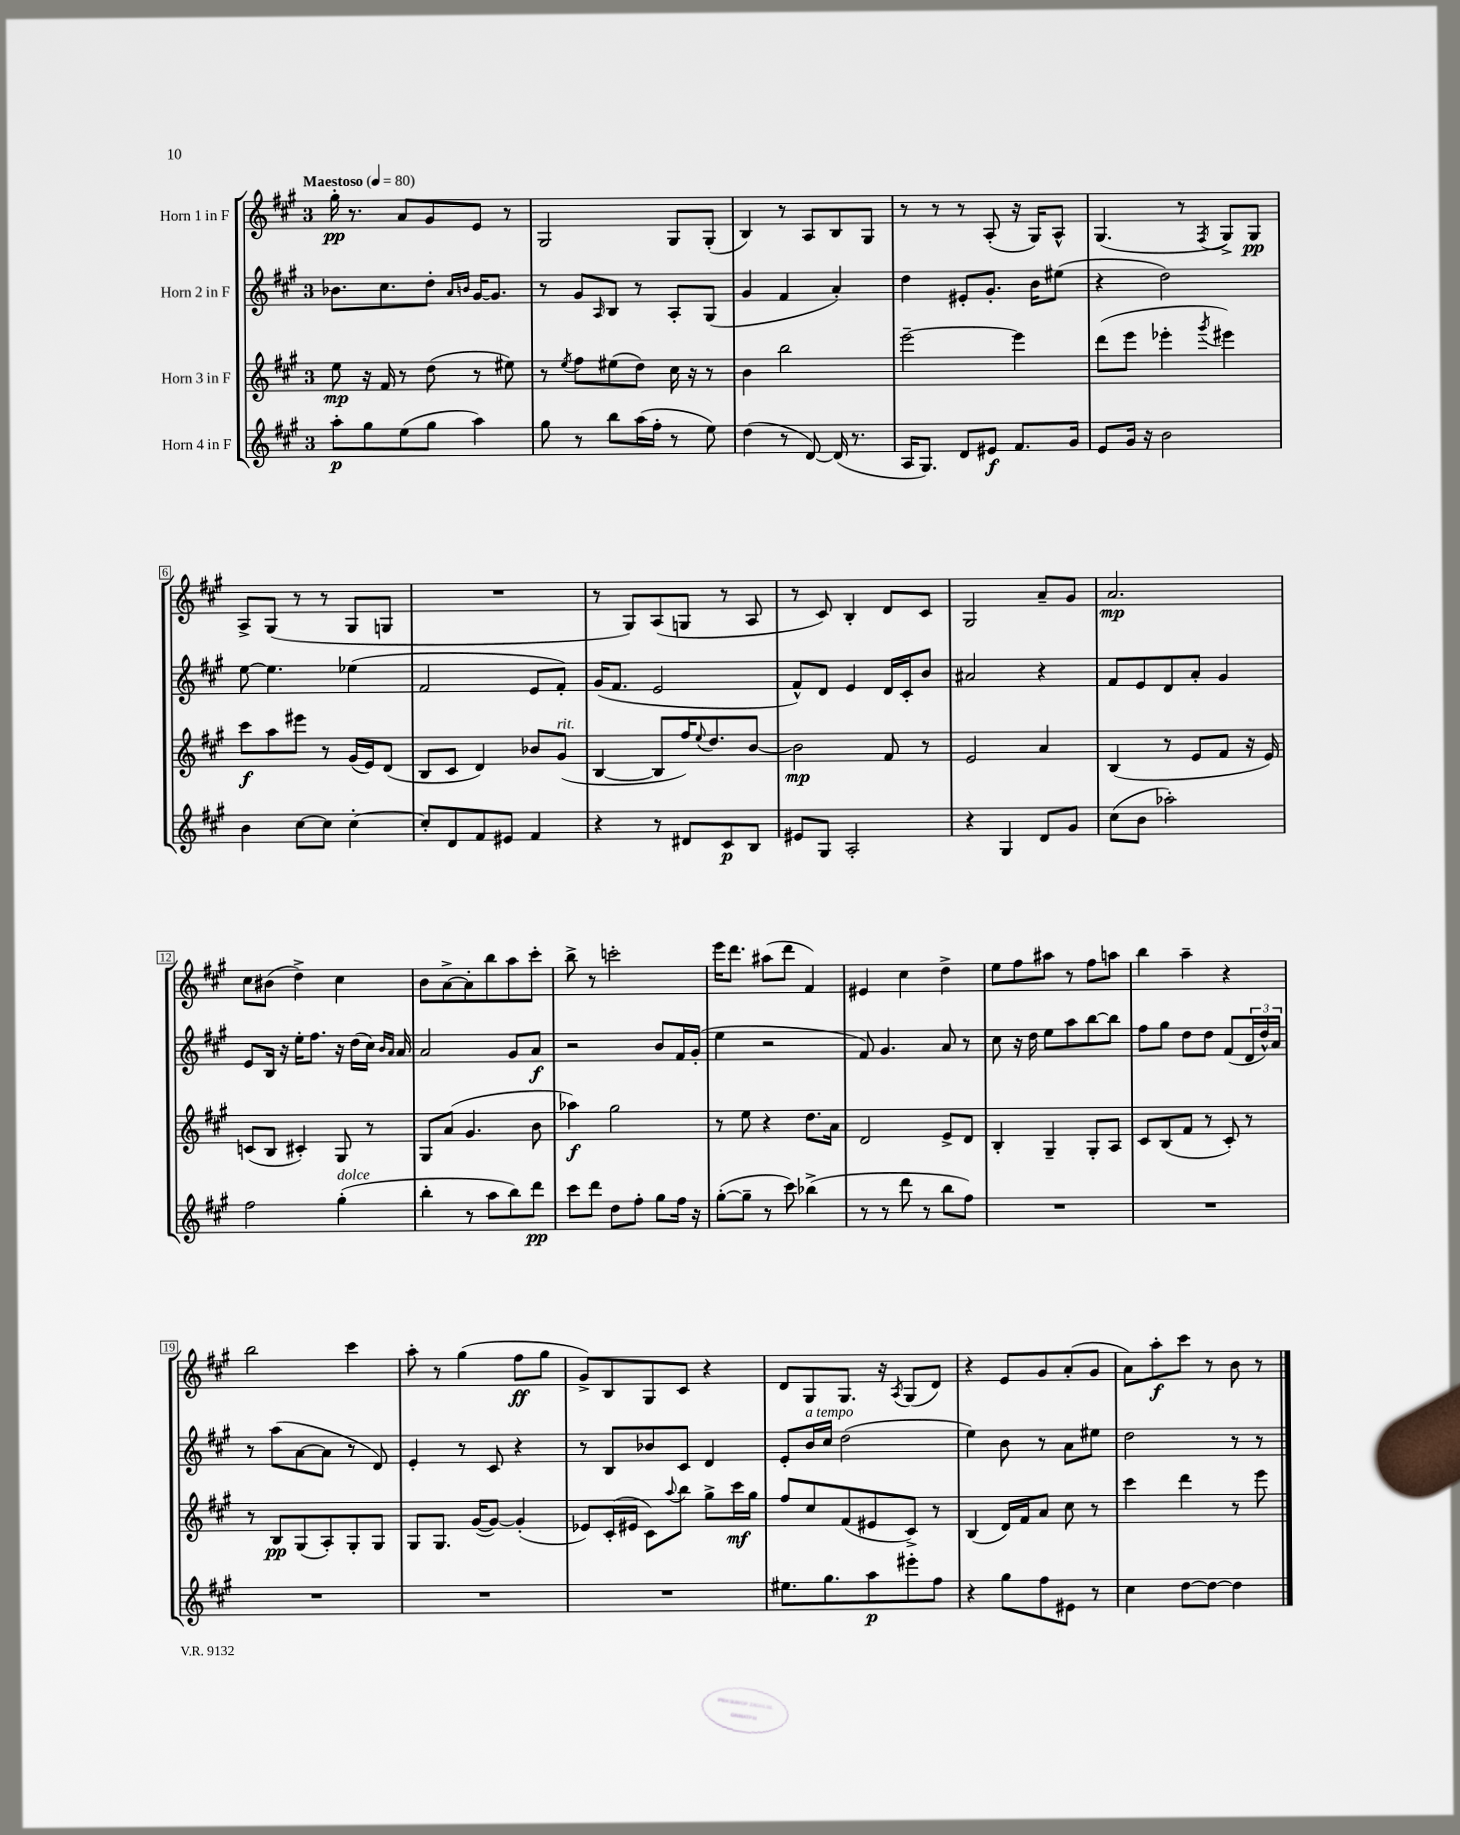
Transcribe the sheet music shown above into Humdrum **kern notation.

**kern	**kern	**kern	**kern
*staff4	*staff3	*staff2	*staff1
*clefG2	*clefG2	*clefG2	*clefG2
*k[f#c#g#]	*k[f#c#g#]	*k[f#c#g#]	*k[f#c#g#]
*M3/4	*M3/4	*M3/4	*M3/4
*MM80	*MM80	*MM80	*MM80
8aa'\L	8ee\	8.b-\L	16gg#'\
.	.	.	8.r
8gg#\	16r	.	.
.	16f#/	8.cc#\	.
(8ee\	8r	.	8a/L
8gg#\J	(8dd\	8dd'\J	8g#/
.	.	16qqa/LL	.
.	.	16qqb/JJ	.
4aa\)	8r	[16g#/LK	8e/J
.	.	8.g#/]J	.
.	8ee#\)	.	8r
=	=	=	=
8gg#\	8r	8r	2G#/
.	8qee/	.	.
8r	8ff#\L	8g#/L	.
.	.	16qqA/	.
8bb\L	(8ee#\	8B/J	.
(16aa\L	8dd\J)	8r	.
16ff#'\JJ	.	.	.
8r	16cc#\	8A'/L	8G#/L
.	16r	.	.
8ee\)	8r	(8G#/J	(8G#'/J
=	=	=	=
(4dd\	4b\	4g#/	4B/)
8r	2bb\	4f#/	8r
[8d/)	.	.	8A/L
(16d/]	.	4a'/)	8B/
8.r	.	.	.
.	.	.	8G#/J
=	=	=	=
16A/LK	[2eee~\	4dd\	8r
8.G#/J)	.	.	.
.	.	.	8r
8d/L	.	8e#'/L	8r
8e#/J	.	8.g#'/J	(8A'/
8.f#/L	4eee\]	.	16r
.	.	16b\LK	16G#/LK)
.	.	(8ee#\J	8A^^/J
16g#/Jk	.	.	.
=	=	=	=
8e/L	(8ddd\L	4r	(4.G#/
16g#/Jk	8eee\J	.	.
16r	.	.	.
2b\	4eee-'\	2dd\)	.
.	.	.	8r
.	8qggg#/	.	8qF#/
.	4eee#\)	.	8G#^/L)
.	.	.	8G#/J
=	=	=	=
4b\	8ccc#\L	[8ee\	8A^/L
.	8aa\	4.ee\]	(8G#/J
[8cc#\L	8eee#\J	.	8r
8cc#\]J	8r	.	8r
[4cc#'\	(16g#/LL	(4ee-\	8G#/L
.	16e/J)	.	.
.	(8d/J	.	8G/J
=	=	=	=
8cc#'/]L	8B/L	2f#/	2.r
8d/	8c#/J	.	.
8f#/	4d/)	.	.
8e#/J	.	.	.
4f#/	8b-/L	8e/L	.
.	(8g#/J	8f#'/J)	.
=	=	=	=
4r	[4B/	(16g#/LK	8r
.	.	8.f#/J	.
.	.	.	8G#/L)
8r	8B/]L	2e/	(8A/
8d#/L	16ff#/K)	.	8G/J
.	8qqee/	.	.
.	8.dd/	.	.
8c#/	.	.	8r
8B/J	[8b/J	.	8A/
=	=	=	=
8e#/L	2b\]	8f#^^/L)	8r
8G#/J	.	8d/J	8c#/)
2A'/	.	4e/	4B'/
.	8f#/	16d/LL	8d/L
.	.	16c#'/J	.
.	8r	8b/J	8c#/J
=	=	=	=
4r	2e/	2a#/	2G#/
4G#/	.	.	.
8d/L	4a/	4r	8a~/L
8g#/J	.	.	8g#/J
=	=	=	=
(8cc#\L	(4B/	8f#/L	2.a/
8b\J	.	8e/	.
2aa-'\)	8r	8d/	.
.	8e/L	8a'/J	.
.	8f#/J	4g#/	.
.	16r	.	.
.	16e/)	.	.
=	=	=	=
2ff#\	(8c/L	8e/L	8cc#\L
.	8B/J	16B/Jk	(8b#\J
.	.	16r	.
.	4c#'/)	16ee'\LK	4dd^\)
.	.	8.ff#\J	.
(4gg#'\	8G#/	16r	4cc#\
.	.	(16dd\LL	.
.	8r	16cc#\JJ)	.
.	.	16qqb/LL	.
.	.	16qqa/JJ	.
.	.	16a/	.
=	=	=	=
4bb'\	8G#/L	2a/	8b\L
.	(8a/J	.	[8a^\
8r	4.g#/	.	8a'\]
8aa\L	.	.	8bb\
8bb\)	.	8g#/L	8aa\
8ddd\J	8b\	8a/J	8ccc#'\J
=	=	=	=
8ccc#\L	4aa-\)	2r	8bb^\
8ddd\J	.	.	8r
8dd\L	2gg#\	.	2ccc'\
8ff#'\J	.	.	.
8gg#\L	.	8b/L	.
16ff#\Jk	.	16f#/L	.
16r	.	(16g#'/JJ	.
=	=	=	=
([8gg#'\L	8r	4ee\	16eee\LK
.	.	.	8.ddd\J
8gg#~\]J	8ee\	.	.
8r	4r	2r	(8aa#\L
8ccc#\)	.	.	8ddd\J
(4bb-^\	8.dd\L	.	4f#/)
.	16a\Jk	.	.
=	=	=	=
8r	2d/	8f#/)	4e#/
8r	.	4.g#/	.
8ddd\	.	.	4cc#\
8r	.	.	.
8bb\L	8e^/L	8a/	4dd^\
8ff#\J)	8d/J	8r	.
=	=	=	=
2.r	4B'/	8cc#\	8ee\L
.	.	16r	8ff#\
.	.	16dd\	.
.	4G#~/	8ee\L	8aa#\J
.	.	8aa\	8r
.	8G#'/L	[8bb\	8ff#\L
.	8A/J	8bb\]J	8aa\J
=	=	=	=
2.r	8c#/L	8ff#\L	4bb\
.	(8B/	8gg#\J	.
.	8f#/J	8dd\L	4aa~\
.	8r	8dd\J	.
.	8c#'/)	(8f#/L	4r
.	8r	24d/L	.
.	.	24dd^^/)	.
.	.	24a/JJ	.
=	=	=	=
2.r	8r	8r	2bb\
.	8B/L	(8aa\L	.
.	(8G#/	[8a\	.
.	8A'/)	8a\]J	.
.	8G#'/	8r	4ccc#\
.	8G#/J	8d/)	.
=	=	=	=
2.r	8G#/L	4e'/	8aa'\
.	8.G#/J	.	8r
.	.	8r	(4gg#\
.	([16g#/LK	.	.
.	8g#/_J)	8c#/	.
.	(4g#'/]	4r	8ff#\L
.	.	.	8gg#\J
=	=	=	=
2.r	8e-/L)	8r	8g#^/L)
.	(16c#'/L	8B/L	8B/
.	16e#/JJ	.	.
.	8c#\L)	8b-/	8G#/
.	8qqaa/	.	.
.	8bb\J	8c#/J	8c#/J
.	8gg#^\L	4d/	4r
.	16ccc#\L	.	.
.	16gg#\JJ	.	.
=	=	=	=
8.ee#\L	8ff#/L	8e'/L	8d/L
.	8cc#/	16b/L	8G#/
8.gg#\	.	16cc#/JJ	.
.	(8f#/	(2dd\	8.G#/J
8aa\	8e#/	.	.
.	.	.	16r
.	.	.	8qA/
8eee#'\	8c#^/J)	.	(8G#/L
8ff#\J	8r	.	8d/J)
=	=	=	=
4r	(4B/	4ee\)	4r
8gg#\L	16d/LL)	8b\	8e/L
.	16f#/J	.	.
8ff#\	8a/J	8r	8g#/
8e#\J	8cc#\	8a\L	(8a'/
8r	8r	8ee#\J	8g#/J
=	=	=	=
4cc#\	4ccc#\	2dd\	8a\L)
.	.	.	8aa'\
[8dd\L	4ddd\	.	8ccc#\J
8dd\_J	.	.	8r
4dd\]	8r	8r	8b\
.	8eee\	8r	8r
==	==	==	==
*-	*-	*-	*-
